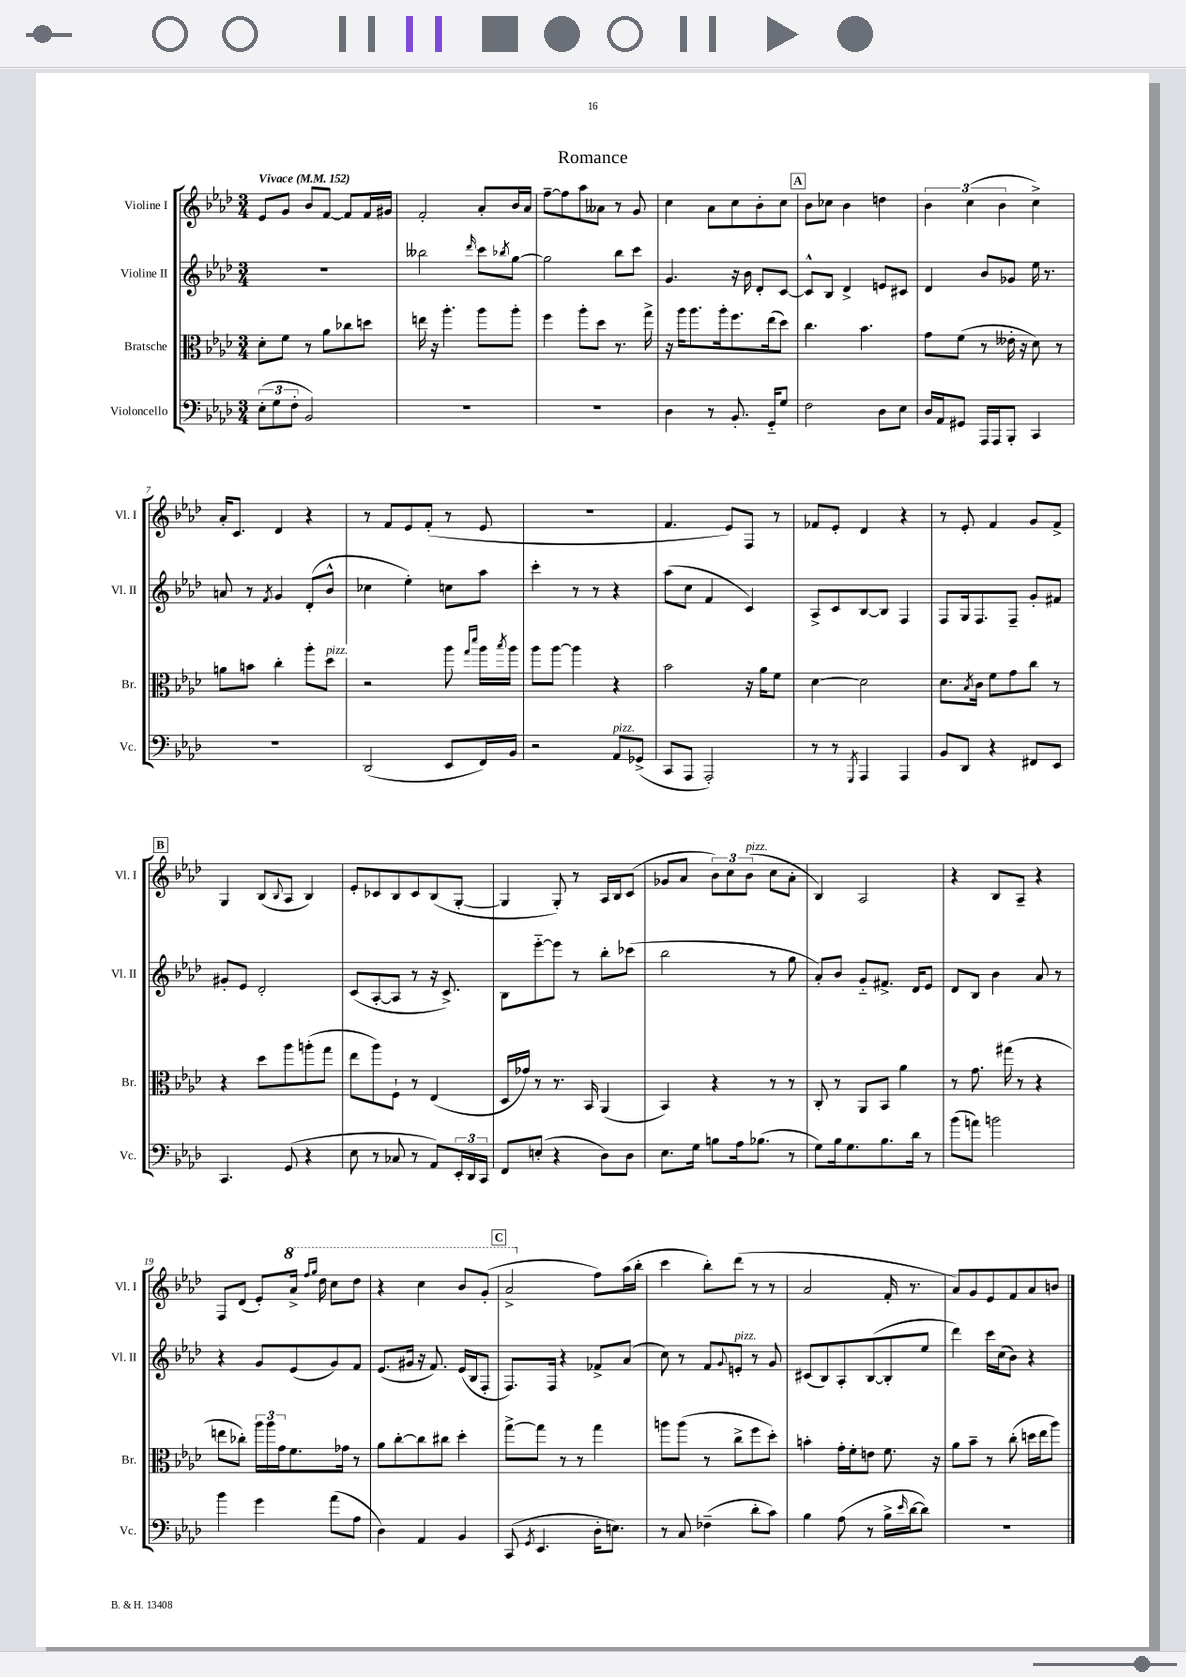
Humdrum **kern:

**kern	**kern	**kern	**kern
*part4	*part3	*part2	*part1
*staff4	*staff3	*staff2	*staff1
*I"Violoncello	*I"Bratsche	*I"Violine II	*I"Violine I
*I'Vc.	*I'Br.	*I'Vl. II	*I'Vl. I
*clefF4	*clefC3	*clefG2	*clefG2
*k[b-e-a-d-]	*k[b-e-a-d-]	*k[b-e-a-d-]	*k[b-e-a-d-]
*M3/4	*M3/4	*M3/4	*M3/4
*MM152	*MM152	*MM152	*MM152
=1	=1	=1	=1
!	!	!	!LO:TX:a:B:t=Vivace
(12E-'\L	8d-'\L	2.r	8e-/L
12G\	.	.	.
.	8f\J	.	8g/J
12F'\J	.	.	.
2BB-/)	8r	.	8b-/L
.	8a-\L	.	[8f/J
.	8cc-X\	.	8f/L]
.	8ddn\J	.	16f/L
.	.	.	16g#X/JJ
=2	=2	=2	=2
2.r	16een\	2bb--X\	2f'/
.	16r	.	.
.	4.aa-'\	.	.
.	.	16qqddd-/	.
.	8aa-\L	8ccc\L	8a-'/L
.	.	8qbb-X/	.
.	8aa-'\J	[8gg\J	16b-/L
.	.	.	16a-/JJ
=3	=3	=3	=3
2.r	4ff\	2gg\]	[8ff~\L
.	.	.	8ff\]
.	8aa-'\L	.	8aa-\
.	8dd-\J	.	8a--X\J
.	8.r	8bb-\L	8r
.	.	8ccc\J	8g/
.	16gg^\	.	.
=4	=4	=4	=4
4D-\	16r	4.g/	4cc\
.	16aa-\KL	.	.
.	8.aa-\	.	.
8r	.	.	8a-\L
.	16aa-'\k	.	.
8.BB-'/	8.ff\	16r	8cc\
.	.	16b-\	.
.	.	8d-'/L	8b-'\
16GG/KL	(16ee-\k	.	.
8G/J	8dd-\J)	[8c/J	8cc\J
!!LO:REH:place=s1:t=A
=5	=5	=5	=5
2F\	4.cc\	8c^^/L]	8b-\L
.	.	8B-/J	8cc-X\J
.	.	4d-^/	4b-\
.	4.b-\	.	.
8D-\L	.	8en/L	4ddn\
8E-\J	.	8c#X/J	.
=6	=6	=6	=6
16D-/LL	8g\L	4d-/	6b-\
16AA-/J	.	.	.
8GG#X/J	(8f\J	.	.
.	.	.	(6cc\
16AAA-/LL	8r	8b-/L	.
16AAA-/J	.	.	.
.	.	.	6b-\
8BBB-'/J	16e--X'\	8g-X/J	.
.	16r	.	.
4CC/	8d-\)	16ee-\	4cc^\)
.	.	8.r	.
.	8r	.	.
!!LO:LB:g=z
=7	=7	=7	=7
2.r	8an\L	8an/	16a-'/KL
.	.	.	8.c/J
.	8bn\J	8r	.
.	.	8qf/	.
.	4cc'\	4g/	4d-/
.	8aa-'\L	(8d-'/L	4r
!	!LO:TX:a:i:t=pizz.	!	!
.	8dd-\J	8b-^^/J	.
=8	=8	=8	=8
(2DD-/	2r	4cc-X\	8r
.	.	.	8f/L
.	.	4ee-'\)	8e-/
.	.	.	(8f'/J
8EE-/L	8aa-\	8ccn\L	8r
.	16qqgg/LL	.	.
.	16qqddd-/JJ	.	.
16FF/L)	16aa-\LL	8aa-\J	8e-/
.	8qbb-/	.	.
16BB-/JJ	16aa-\JJ	.	.
=9	=9	=9	=9
2r	8aa-\L	4ccc'\	2.r
.	[8aa-\J	.	.
.	4aa-\]	8r	.
.	.	8r	.
!LO:TX:a:i:t=pizz.	!	!	!
8AA-/L	4r	4r	.
(8GG-X^/J	.	.	.
=10	=10	=10	=10
8CC/L	2b-\	(8aa-\L	4.f/
8AAA-/J	.	8cc\J	.
2AAA-'/)	.	4f/	.
.	.	.	8e-/L)
.	16r	4c/)	8F/J
.	16a-\KL	.	.
.	8f\J	.	8r
=11	=11	=11	=11
8r	[4d-\	8A-^/L	8f-X/L
8r	.	8c/	8e-'/J
8qGGG/	.	.	.
4AAA-/	2d-\]	[8B-/	4d-/
.	.	8B-/J]	.
4AAA-/	.	4F/	4r
=12	=12	=12	=12
8BB-/L	8.d-\L	8F/L	8r
8DD-/J	.	16G/k	8e-'/
.	8qB-/	.	.
.	16c\Jk	8.F/	.
4r	8f\L	.	4f/
.	8g\	8F~/J	.
8FF#X/L	8cc\J	8g'/L	8g/L
8EE-/J	8r	8f#X/J	8f^/J
!!LO:LB:g=z
!!LO:REH:place=s1:t=B
=13	=13	=13	=13
4.CC/	4r	8g#X'/L	4G/
.	.	8e-/J	.
.	8dd-\L	2d-'/	(8B-/L
.	.	.	8qqB-/
(8GG/	8aa-\	.	8A-/J
4r	(8aan'\	.	4B-/)
.	8gg\J	.	.
=14	=14	=14	=14
8E-\	8ee-\L	(8c/L	8e-'/L
8r	8aa-\)	[8A-'/	8c-X/
8C-X/	8F`\J	8A-/J]	8B-/
8r	8r	8r	8c-/
8AA-/L)	(4E-/	16r	(8B-/
.	.	8.c^/)	.
24EE-'/L	.	.	[8G'/J
24DD-/	.	.	.
24CC/JJ	.	.	.
=15	=15	=15	=15
8FF/L	16D-/LL	8B-\L	4G/]
.	16g-X/JJ)	.	.
(8En'/J	8r	[8eee-\	.
4r	8.r	8eee-\J]	8G'/)
.	.	8r	8r
.	16BB-/	.	.
8D-\L)	(4AA-/	8bb-'\L	16A-/LL
.	.	.	16B-/J
8D-\J	.	(8ccc-X\J	(8c/J
=16	=16	=16	=16
8.E-\L	4BB-/)	2bb-\	8g-X/L
.	.	.	8a-/J
16G\Jk	.	.	.
8Bn\L	4r	.	12b-\L)
.	.	.	12cc\
16A-\k	.	.	.
!	!	!	!LO:TX:a:i:t=pizz.
.	.	.	(12b-\J
(8.B-X\J	.	.	.
.	8r	8r	8cc\L
8r	8r	8gg\	8a-'\J
=17	=17	=17	=17
8G\L)	8C'/	8a-'/L)	4B-/)
16B-\k	8r	8b-/J	.
8.G\	.	.	.
.	8AA-/L	8g/L	2A-/
8.B-\	8BB-/J	8.f#X^/J	.
.	4a-\	.	.
16d-\Jk	.	16d-/KL	.
8r	.	8e-/J	.
=18	=18	=18	=18
(8b-\L	8r	8d-/L	4r
8an\J)	8.g\	8B-/J	.
2bn\	.	4b-\	8B-/L
.	(16gg#X\	.	.
.	8r	.	8A-~/J
.	4r	8a-/	4r
.	.	8r	.
!!LO:LB:g=z
=19	=19	=19	=19
4b-\	8een\L	4r	8F/L
.	8cc-X'\J)	.	(8d-/J
4g\	24aa-\LL	8g/L	8e-'/L)
.	24aa-\	.	.
.	24g\J	.	.
*	*	*	*8va
.	8.f\	(8e-/	16aa-^/Jk
.	.	.	16qqfff/LL
.	.	.	16qqggg/JJ
.	.	.	16ddd-\
(8a-\L	.	8g/)	8ccc\L
.	16g-X\Jk	.	.
8A-\J	8r	8f/J	8ddd-\J
=20	=20	=20	=20
4D-\)	8a-\L	(8.e-/L	4r
.	[8cc'\	.	.
.	.	16g#X/Jk	.
4AA-/	8cc\]	16r	4ccc\
.	.	8.f/)	.
.	8cc#X\J	.	.
4BB-/	4dd-'\	(16e-/LL	8bb-/L
.	.	16B-/J	.
.	.	8F'/J	(8gg'/J
!!LO:REH:place=s1:t=C
=21	=21	=21	=21
(8CC/	[8gg^\L	8.F/L)	2aa-^/
8qGG/	.	.	.
4.EE-/	8gg\J]	.	.
.	.	16F/Jk	.
.	8r	4r	.
.	8r	.	.
*	*	*	*X8va
16D-'\KL	4gg\	8f-X^/L	8ff\L)
8.En\J)	.	.	.
.	.	(8a-/J	(16aa-\L
.	.	.	16bb-'\JJ
=22	=22	=22	=22
8r	8aan\L	8cc\)	4ccc\
8C/	(8aa\J	8r	.
(4F-X~\	8r	8f/L	8bb-'\L)
.	.	8qqg/	.
!	!	!LO:TX:a:i:t=pizz.	!
.	8cc^\L	8en'/J	(8ddd-\J
8d-'\L	8ff\	8r	8r
8c\J)	8dd-'\J)	8g/	8r
=23	=23	=23	=23
4B-\	4bn'\	(8c#X/L	2a-/
.	.	8B-/)	.
(8A-\	16g'\LL	8A-'/	.
.	16f'\J	.	.
8r	8en\J	([8B-/	.
16B-^\LL	8.f\	8B-'/]	16f'/
16qqe-/	.	.	.
[16d-\J	.	.	8.r
8d-\J])	.	8ee-/J	.
.	16r	.	.
=24	=24	=24	=24
2.r	8a-\L	4ddd-\)	8a-/L)
.	8b-~\J	.	8g/
.	8r	16ccc\LL	8e-/
.	.	(16cc\J	.
.	(8cc'\	8b-\J)	8f/
.	16ddn\LL	4r	8a-/
.	16ee-\J	.	.
.	8aa-\J)	.	8bn/J
==	==	==	==
*-	*-	*-	*-
